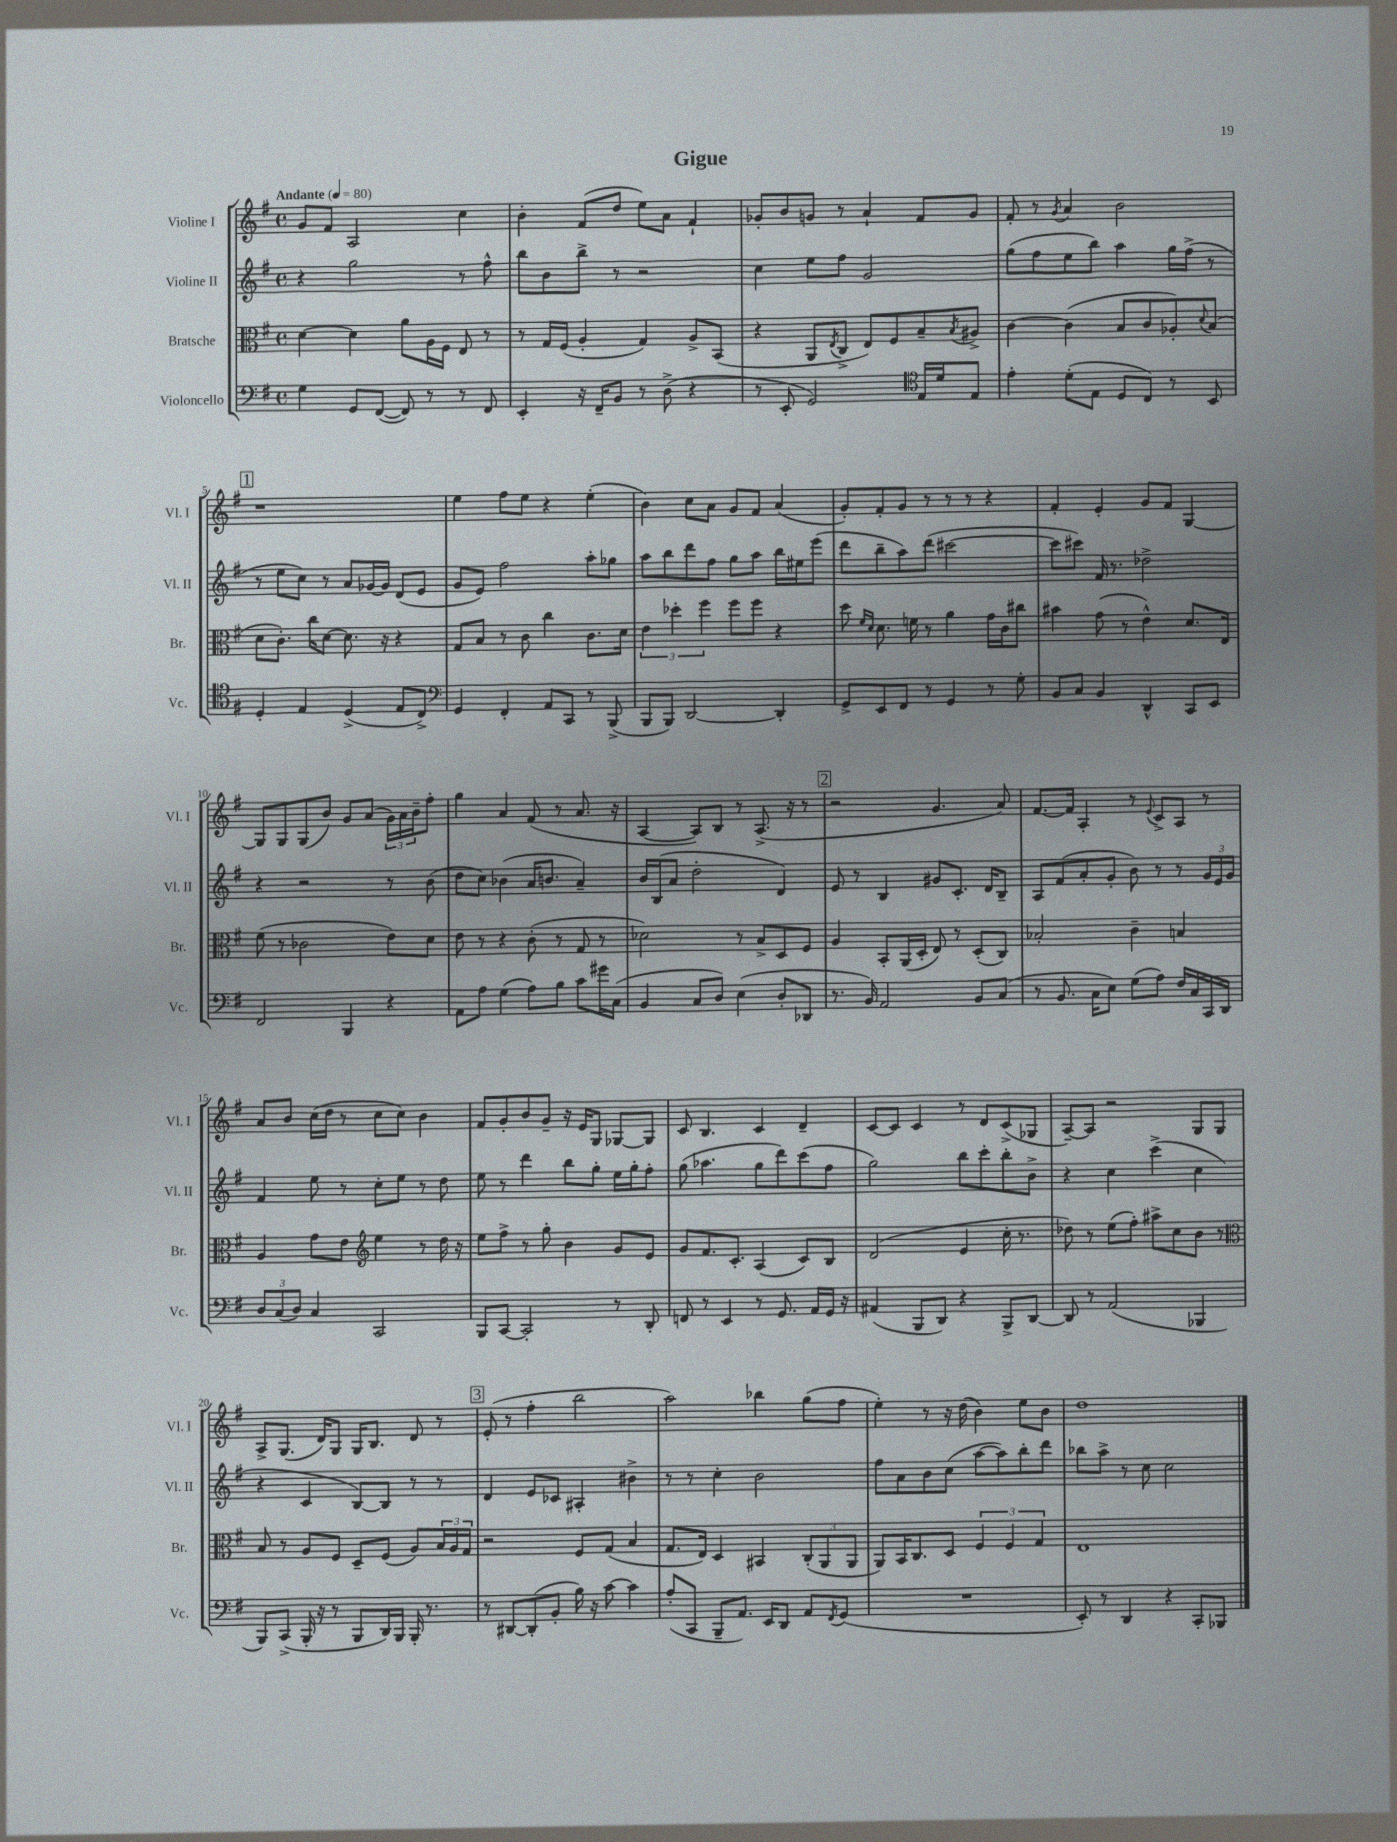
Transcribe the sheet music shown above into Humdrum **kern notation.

**kern	**kern	**kern	**kern
*part4	*part3	*part2	*part1
*staff4	*staff3	*staff2	*staff1
*I"Violoncello	*I"Bratsche	*I"Violine II	*I"Violine I
*I'Vc.	*I'Br.	*I'Vl. II	*I'Vl. I
*clefF4	*clefC3	*clefG2	*clefG2
*k[f#]	*k[f#]	*k[f#]	*k[f#]
*M4/4	*M4/4	*M4/4	*M4/4
*met(c)	*met(c)	*met(c)	*met(c)
*MM80	*MM80	*MM80	*MM80
=1	=1	=1	=1
!	!	!	!LO:TX:a:B:t=Andante
4G\	[4d\	4r	8g/L
.	.	.	8f#/J
8GG/L	4d\]	2gg\	2A/
([8FF#/J	.	.	.
8FF#/])	8a\L	.	.
8r	16A\L	.	.
.	16F#\JJ	.	.
8r	8E/	8r	4cc\
8FF#/	8r	8ff#^^\	.
=2	=2	=2	=2
4EE'/	8r	8bb\L	4b'\
.	16G/LL	8b\	.
.	(16F#/JJ	.	.
16r	4A'/	8bb^\J	(8f#/L
16FF#~/KL	.	.	.
8BB/J	.	8r	8dd/J
8r	4G/)	2r	8ee\L)
(8D^\	.	.	8a\J
4r	8A^/L	.	4f#`/
.	(8BB/J	.	.
=3	=3	=3	=3
8r	4r	4cc\	8g-X'/L
8EE'/	.	.	8b/
2GG/)	8AA/L	8ee\L	8gn/J
.	8qE/	.	.
.	8C^/J	8ff#\J	8r
.	8E/L)	2g/	4a`/
.	8F#/	.	.
*clefC4	*	*	*
16E/LL	8B~/	.	8f#/L
16d/J	.	.	.
.	8qB/	.	.
8E/J	8A#X^/J	.	8g/J
=4	=4	=4	=4
4e'\	[4c\	(8gg\L	8f#'/
.	.	8ff#\	8r
.	.	.	8qg/
(8d'\L	(4c\]	8ee\	4a/
8E\J	.	8bb\J)	.
8D/L	8B/L	4aa\	2b\
8C/J)	8c/	.	.
8r	8A-X'/)	16gg\LL	.
.	.	(16ff#^\JJ	.
.	8qqd/	.	.
8BB/	(8B/J	8r	.
!!LO:LB:g=z
!!LO:REH:place=s1:t=1
=5	=5	=5	=5
4D'/	8d\L	8r	1r
.	8.c'\J)	8ee\L	.
4E/	.	8cc\J)	.
.	16cc\KL	.	.
.	[8d\J	8r	.
(4D^/	8.d\]	8a/L	.
.	.	[16g-X/L	.
.	16r	16g-/JJ]	.
8E/L	4r	(8d/L	.
8C^/J)	.	8e/J	.
=6	=6	=6	=6
*clefF4	*	*	*
4GG/	8G/L	8g/L	4ee\
.	8B/J	8e/J)	.
4FF#'/	8r	2ff#\	8ff#\L
.	8c\	.	8ee\J
8AA/L	4cc\	.	4r
8CC/J	.	.	.
8r	8.c\L	8aa'\L	(4ee'\
(8BBB^/	.	8gg-X\J	.
.	16d\Jk	.	.
=7	=7	=7	=7
8BBB/L	6e\	8aa\L	4b\)
8BBB/J)	.	8bb\	.
.	6dd-X'\	.	.
[2DD/	.	8ddd\	8cc\L
.	6ff#\	.	.
.	.	8ff#\J	8a\J
.	8ff#\L	8gg\L	8g/L
.	8ff#\J	8aa\J	8f#/J
4DD'/]	4r	16bb\LL	(4a/
.	.	16ee#X\J	.
.	.	(8eee\J	.
=8	=8	=8	=8
8GG^/L	8dd\	8ddd\L	8g'/L)
.	16qqf#/LL	.	.
.	16qqd/JJ	.	.
8EE/	8.d\	8bb~\	8f#'/
8FF#/J	.	8aa\)	8g/J
.	16fn\	.	.
8r	8r	(8ddd\J	8r
4GG/	4a\	[2ccc#X\	8r
.	.	.	8r
8r	16g\LL	.	4r
.	16c\J	.	.
8G'\	8cc#X\J	.	.
=9	=9	=9	=9
8BB/L	4b#X\	8ccc#\L]	4f#'/
8C/J	.	8ccc#X\J)	.
4BB/	(8g\	16f#/	4e'/
.	.	8.r	.
.	8r	.	.
4DD^^/	4e^^\)	2dd-X^\	8g/L
.	.	.	8f#/J
8CC/L	8.d/L	.	[4G/
8EE/J	.	.	.
.	16E/Jk	.	.
!!LO:LB:g=z
=10	=10	=10	=10
2FF#/	(8f#\	4r	8G/L]
.	8r	.	8G/
.	2c-X\	2r	(8G/
.	.	.	8b/J)
4BBB/	.	.	8g/L
.	.	.	(8a/J
4r	8e\L)	8r	24g\LL)
.	.	.	24a\
.	.	.	24b~\J
.	8d\J	(8b\	8ff#'\J
=11	=11	=11	=11
8AA\L	8e\	8dd\L	4gg\
8A\J	8r	8cc\J)	.
(4G\	4r	(4b-X\	4a/
8A\L)	(8c'\	16a/KL	(8f#/
.	.	8.bn/J	.
8B\J	8r	.	8r
8c\L	8G/	4a~/)	8.a/
16g#X\L	8r	.	.
(16C\JJ	.	.	16r
=12	=12	=12	=12
4BB/	2d-X\)	16b/LL	[4A/
.	.	(16B/J	.
.	.	8a/J	.
8C/L	.	2dd'\	8A/L])
8D/J)	.	.	8B/J
(4E\	8r	.	8r
.	8B^/L	.	(8.A^/
8D'/L	8D/	4d/)	.
.	.	.	16r
8DD-X/J	8F#/J	.	8r
!!LO:REH:place=s1:t=2
=13	=13	=13	=13
8.r	4A/	8e/	2r
.	.	8r	.
16BB/)	.	.	.
2AA/	8BB'/L	4B/	.
.	(16AA/L	.	.
.	16D'/JJ	.	.
.	8E/)	8g#X/L	4.g/
.	8r	8.c'/J	.
8BB/L	(8D'/L	.	.
.	.	16d/KL	.
(8C/J	8C/J)	8B~/J	8a/)
=14	=14	=14	=14
8r	2B-X'/	8A/L	[8.f#/L
8.BB/	.	(8f#/	.
.	.	.	16f#/Jk]
.	.	8a'/	4A'/
16C\KL	.	.	.
8E\J)	.	8g'/J	.
(8G\L	4c~\	8b\)	8r
.	.	.	8qqe/
8A\J)	.	8r	8c^/L
16F#/LL	4Bn/	8r	8A/J
16C/	.	.	.
16CC/	.	24g/LL	8r
.	.	24e/	.
16DD/JJ	.	.	.
.	.	24g/JJ	.
!!LO:LB:g=z
=15	=15	=15	=15
12D/L	4A/	4f#/	8a/L
(12C/	.	.	.
.	.	.	8b/J
12D/J)	.	.	.
4C/	8g\L	8ee\	(16cc\LL
.	.	.	16dd\JJ
.	8e\J	8r	8r
*	*clefG2	*	*
2CC/	4ee\	8cc'\L	8cc\L
.	.	8ee\J	8cc\J)
.	8r	8r	4b\
.	16dd\	8dd\	.
.	16r	.	.
=16	=16	=16	=16
8BBB/L	8ee\L	8ee\	8f#/L
[8CC/J	8ff#^\J	8r	8g'/
2CC'/]	8r	4ddd\	8b/
.	8gg'\	.	8g~/J
.	4b\	8bb\L	16r
.	.	.	16e/KL
.	.	8gg'\J	8G/J
8r	8g/L	16ee\LL	[8G-X/L
.	.	16gg'\J	.
8DD'/	8e/J	8ff#'\J	8G-/J]
=17	=17	=17	=17
8FFn/	8g/L	(8gg\	8c/
8r	8.f#/	4.aa-X\	4.B/
4EE/	.	.	.
.	8.c'/J	.	.
8r	(4A/	8gg\L	4c/
8.GG/	.	8ddd\)	.
.	8c/L)	(8ccc\	4d~/
16AA/LL	.	.	.
16GG/JJ	8B/J	8ff#\J	.
16r	.	.	.
=18	=18	=18	=18
(4AA#X/	(2d/	2gg\)	[8c/L
.	.	.	8c/J]
8BBB/L	.	.	4c/
8DD/J)	.	.	.
4r	4e/	8bb\L	8r
.	.	8ccc'\	8d/L
8BBB^/L	16cc'\	8bb'\	(8c^/
.	8.r	.	.
[8DD/J	.	8b^\J	8G-X/J
=19	=19	=19	=19
8DD/]	8dd-X\)	4r	[8A~/L)
8r	8r	.	8A/J]
(2AA/	(8ee\L	4cc\	2r
.	8ff#'\J)	.	.
.	8aa#X^\L	(4ccc^\	.
.	8cc\	.	.
4BBB-X/	8b\J	4cc\	8G/L
.	8r	.	8G/J
!!LO:LB:g=z
=20	=20	=20	=20
*	*clefC3	*	*
8BBB/L)	8B/	4r	8A^/L
(8CC^/J	8r	.	(8.G/J
16BBB'/	8A/L	4c/	.
16r	.	.	16d/KL)
8r	8F#/J	.	8G/J
8BBB/L	8D~/L	[8B/L)	16G/KL
.	.	.	8.B/J
16DD/L)	(8F#/J	8B/J]	.
16BBB/JJ	.	.	.
16BBB'/	8A/L)	8r	8d/
8.r	.	.	.
.	24B/L	8r	8r
.	24A/	.	.
.	24G/JJ	.	.
!!LO:REH:place=s1:t=3
=21	=21	=21	=21
8r	2r	4d/	(8e'/
[8DD#X/L	.	.	8r
(8DD#'/]	.	8e/L	4ff#'\
8BB'/J	.	8c-X/J	.
16B\)	8F#/L	4A#X'/	2bb\
16r	.	.	.
[8c\	(8G/J	.	.
4c\]	4B/	4b#X^\	.
=22	=22	=22	=22
(8A'/L	8.G/L	8r	2aa\)
8CC/J	.	8r	.
.	16E/Jk)	.	.
8BBB~/L	4D/	4cc'\	.
8.AA/J)	.	.	.
.	4BB#X/	2b\	4bb-X\
16EE/KL	.	.	.
8DD/J	.	.	.
8AA/L	(12C'/L	.	(8gg\L
.	12AA/	.	.
8qFF#/	.	.	.
(8GG/J	.	.	8ff#\J
.	12AA/J	.	.
=23	=23	=23	=23
1r	8AA/L)	8ff#\L	4ee'\)
.	16BB/K	8a\	.
.	8.C/	.	.
.	.	8b\	8r
.	8D/J	(8cc\J	16r
.	.	.	(16dd\
.	6F#/	[8aa\L	4b\)
.	.	8aa\])	.
.	6F#/	.	.
.	.	8bb'\	8ee\L
.	6G/	.	.
.	.	8ddd\J	8b\J
=24	=24	=24	=24
8EE'/)	1E	8bb-X\L	1dd
8r	.	8aa^\J	.
4DD/	.	8r	.
.	.	8cc\	.
4r	.	2cc\	.
8CC'/L	.	.	.
8BBB-X/J	.	.	.
==	==	==	==
*-	*-	*-	*-
